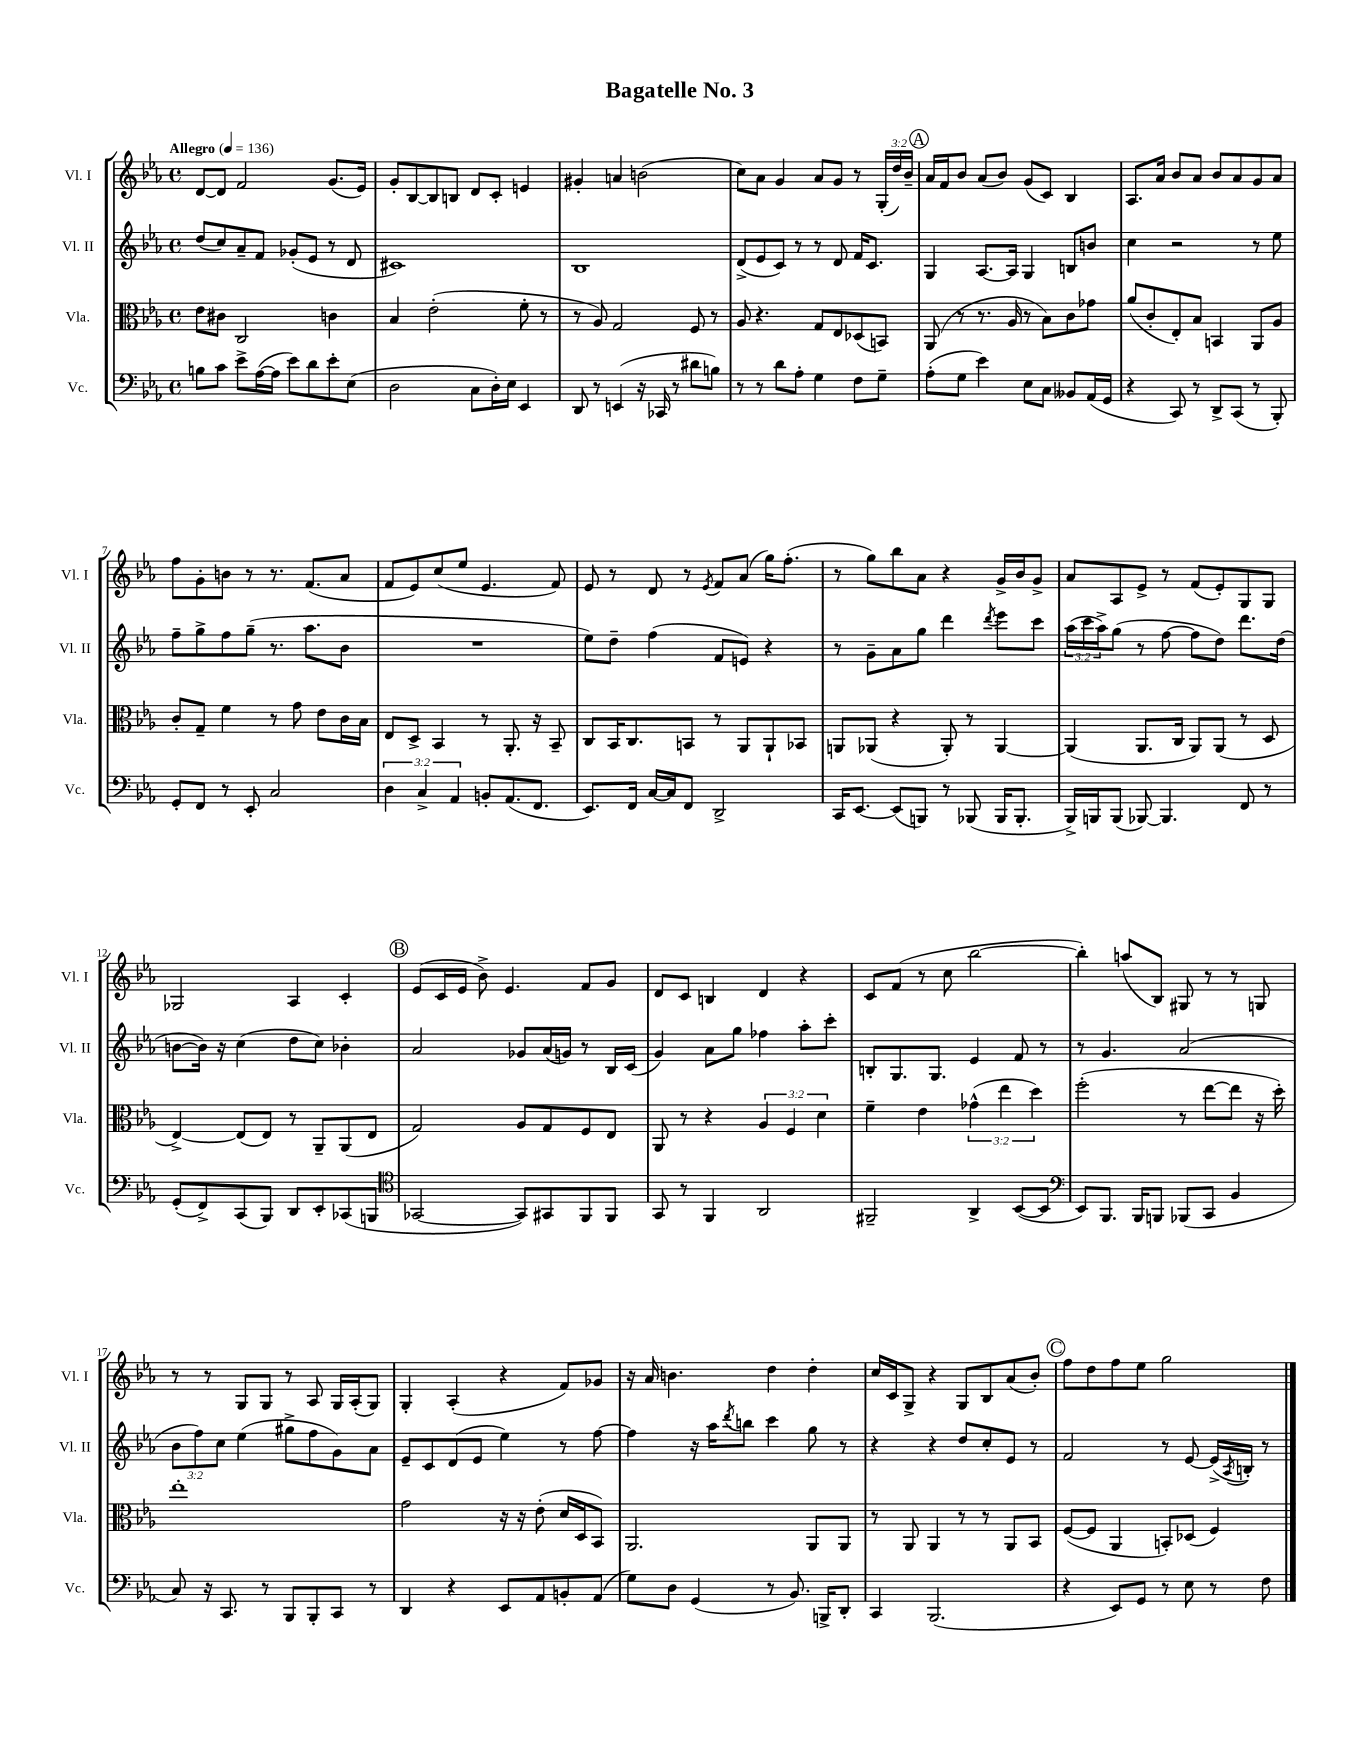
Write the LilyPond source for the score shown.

\header { title = "Bagatelle No. 3" }
<<
\new StaffGroup <<
\new Staff = "s0" \with { instrumentName = "Vl. I" shortInstrumentName = "Vl. I" } {
    \clef treble \key ees \major \defaultTimeSignature \time 4/4 \override Staff.TupletNumber.text = #tuplet-number::calc-fraction-text \tempo "Allegro" 4 = 136
    d'8~ d'8 f'2 g'8.( ees'16) |
    g'8-. bes8~ bes8 b8 d'8 c'8-. e'4 |
    gis'4-. a'4 b'2( |
    c''8) aes'8 g'4 aes'8 g'8 r8 \tuplet 3/2 { g16-.( d''16) bes'16-- } |
    \mark \markup { \circle "A" } aes'16 f'16 bes'8 aes'8( bes'8) g'8( c'8) bes4 |
    aes8. aes'16 bes'8 aes'8 bes'8 aes'8 g'8 aes'8 |
    f''8 g'8-. b'8 r8 r8. f'8.( aes'8 |
    f'8 ees'8) c''8( ees''8 ees'4. f'8) |
    ees'8 r8 d'8 r8 \acciaccatura { ees'8 } f'8 aes'8( g''16) f''8.-.( |
    r8 g''8) bes''8 aes'8 r4 g'16-> bes'16 g'8-> |
    aes'8 aes8 ees'8-> r8 f'8( ees'8-.) g8 g8 |
    ges2 aes4 c'4-. |
    \mark \markup { \circle "B" } ees'8( c'16 ees'16 bes'8->) ees'4. f'8 g'8 |
    d'8 c'8 b4 d'4 r4 |
    c'8 f'8( r8 c''8 bes''2~ |
    bes''4-.) a''8( bes8) gis8 r8 r8 g8 |
    r8 r8 g8 g8 r8 aes8 g16 aes16-.( g8) |
    g4-. aes4-.( r4 f'8) ges'8 |
    r16 aes'16 b'4. d''4 d''4-. |
    c''16 c'16 g8-> r4 g8 bes8 aes'8( bes'8-.) |
    \mark \markup { \circle "C" } f''8 d''8 f''8 ees''8 g''2 \bar "|." |
}
\new Staff = "s1" \with { instrumentName = "Vl. II" shortInstrumentName = "Vl. II" } {
    \clef treble \key ees \major \defaultTimeSignature \time 4/4 \override Staff.TupletNumber.text = #tuplet-number::calc-fraction-text
    d''8( c''8) aes'8-- f'8 ges'8-.( ees'8 r8 d'8 |
    cis'1) |
    bes1 |
    d'8->( ees'8 c'8) r8 r8 d'8 f'16 c'8. |
    \mark \markup { \circle "A" } g4 aes8.~ aes16 g4 b8 b'8 |
    c''4 r2 r8 ees''8 |
    f''8-- g''8-> f''8 g''8--( r8. aes''8. bes'8 |
    R1 |
    ees''8) d''8-- f''4( f'8 e'8) r4 |
    r8 g'8-- aes'8 g''8 d'''4 \acciaccatura { d'''8 } ees'''8 c'''8 |
    \tuplet 3/2 { aes''16( c'''16 aes''16->) } g''8( r8 f''8~ f''8 d''8) d'''8. d''16( |
    b'8~ b'16) r16 c''4( d''8 c''8) bes'4-. |
    \mark \markup { \circle "B" } aes'2 ges'8 aes'16( g'16) r8 bes16 c'16( |
    g'4) aes'8 g''8 fes''4 aes''8-. c'''8-. |
    b8-. g8. g8. ees'4 f'8 r8 |
    r8 g'4. aes'2( |
    \tuplet 3/2 { bes'8 f''8) c''8 } ees''4( gis''8-> f''8 g'8) aes'8 |
    ees'8-- c'8 d'8( ees'8 ees''4) r8 f''8~ |
    f''4 r16 aes''16 \acciaccatura { d'''8 } b''8 c'''4 g''8 r8 |
    r4 r4 d''8 c''8-. ees'8 r8 |
    \mark \markup { \circle "C" } f'2 r8 ees'8~ ees'16->( \acciaccatura { aes8 } b16-.) r8 \bar "|." |
}
\new Staff = "s2" \with { instrumentName = "Vla." shortInstrumentName = "Vla." } {
    \clef alto \key ees \major \defaultTimeSignature \time 4/4 \override Staff.TupletNumber.text = #tuplet-number::calc-fraction-text
    ees'8 cis'8 c2 c'4 |
    bes4 ees'2-.( f'8-. r8 |
    r8 aes8) g2 f8 r8 |
    aes8 r4. g8 ees8 des8( b,8) |
    \mark \markup { \circle "A" } aes,8( r8 r8. aes16 r8 bes8) c'8 ges'8 |
    aes'8( c'8-. ees8-.) bes8 b,4 aes,8 aes8 |
    c'8-. g8-- f'4 r8 g'8 ees'8 c'16 bes16 |
    ees8 d8-> bes,4 r8 aes,8.-. r16 bes,8-- |
    c8 bes,16 c8. b,8 r8 aes,8 aes,8-! bes,8 |
    a,8 aes,8( r4 aes,8-.) r8 aes,4~ |
    aes,4( aes,8. c16 aes,8) aes,8( r8 d8 |
    ees4~->) ees8( ees8) r8 aes,8-- aes,8( ees8 |
    \mark \markup { \circle "B" } g2) aes8 g8 f8 ees8 |
    aes,8 r8 r4 \tuplet 3/2 { aes4 f4 d'4 } |
    f'4-- ees'4 \tuplet 3/2 { ges'4-^( ees''4 d''4) } |
    f''2-.( r8 ees''8~ ees''8 r16 d''16-.) |
    ees''1-. |
    g'2 r16 r16 ees'8-.( d'16 d16 bes,8) |
    aes,2. aes,8 aes,8 |
    r8 aes,8 aes,4 r8 r8 aes,8 bes,8 |
    \mark \markup { \circle "C" } f8~( f8 aes,4 b,8-.) des8( f4) \bar "|." |
}
\new Staff = "s3" \with { instrumentName = "Vc." shortInstrumentName = "Vc." } {
    \clef bass \key ees \major \defaultTimeSignature \time 4/4 \override Staff.TupletNumber.text = #tuplet-number::calc-fraction-text
    b8 c'8 ees'8-> aes16~( aes16 ees'8) d'8 ees'8-. ees8( |
    d2 c8 d16-.) ees16 ees,4 |
    d,8 r8 e,4( r16 ces,16 r8 dis'8 b8) |
    r8 r8 d'8 aes8-. g4 f8 g8-- |
    \mark \markup { \circle "A" } aes8-.( g8 ees'4) ees8 c8 beses,8 aes,16( g,16 |
    r4 c,8) r8 d,8-> c,8( r8 bes,,8-.) |
    g,8-. f,8 r8 ees,8-. c2 |
    \tuplet 3/2 { d4 c4-> aes,4 } b,8-. aes,8.( f,8. |
    ees,8.) f,16 c16~ c16 f,8 d,2-> |
    c,16 ees,8.~ ees,8( b,,8) r8 bes,,8( bes,,16 bes,,8.-. |
    bes,,16->) b,,16 b,,8( bes,,8~) bes,,4. f,8 r8 |
    g,8-.( f,8->) c,8( bes,,8) d,8 ees,8-. ces,8( b,,8 |
    \mark \markup { \circle "B" } \clef tenor ges,2~ ges,8) gis,8 f,8 f,8 |
    g,8 r8 f,4 aes,2 |
    fis,2-- aes,4-> bes,8~( bes,8 |
    \clef bass ees,8) bes,,8. bes,,16 b,,8 bes,,8( c,8 bes,4 |
    c8) r16 c,8. r8 bes,,8 bes,,8-. c,8 r8 |
    d,4 r4 ees,8 aes,8 b,8-. aes,8( |
    g8) d8 g,4( r8 bes,8.) b,,16-> d,8-. |
    c,4 bes,,2.( |
    \mark \markup { \circle "C" } r4 ees,8) g,8 r8 ees8 r8 f8 \bar "|." |
}
>>
>>
